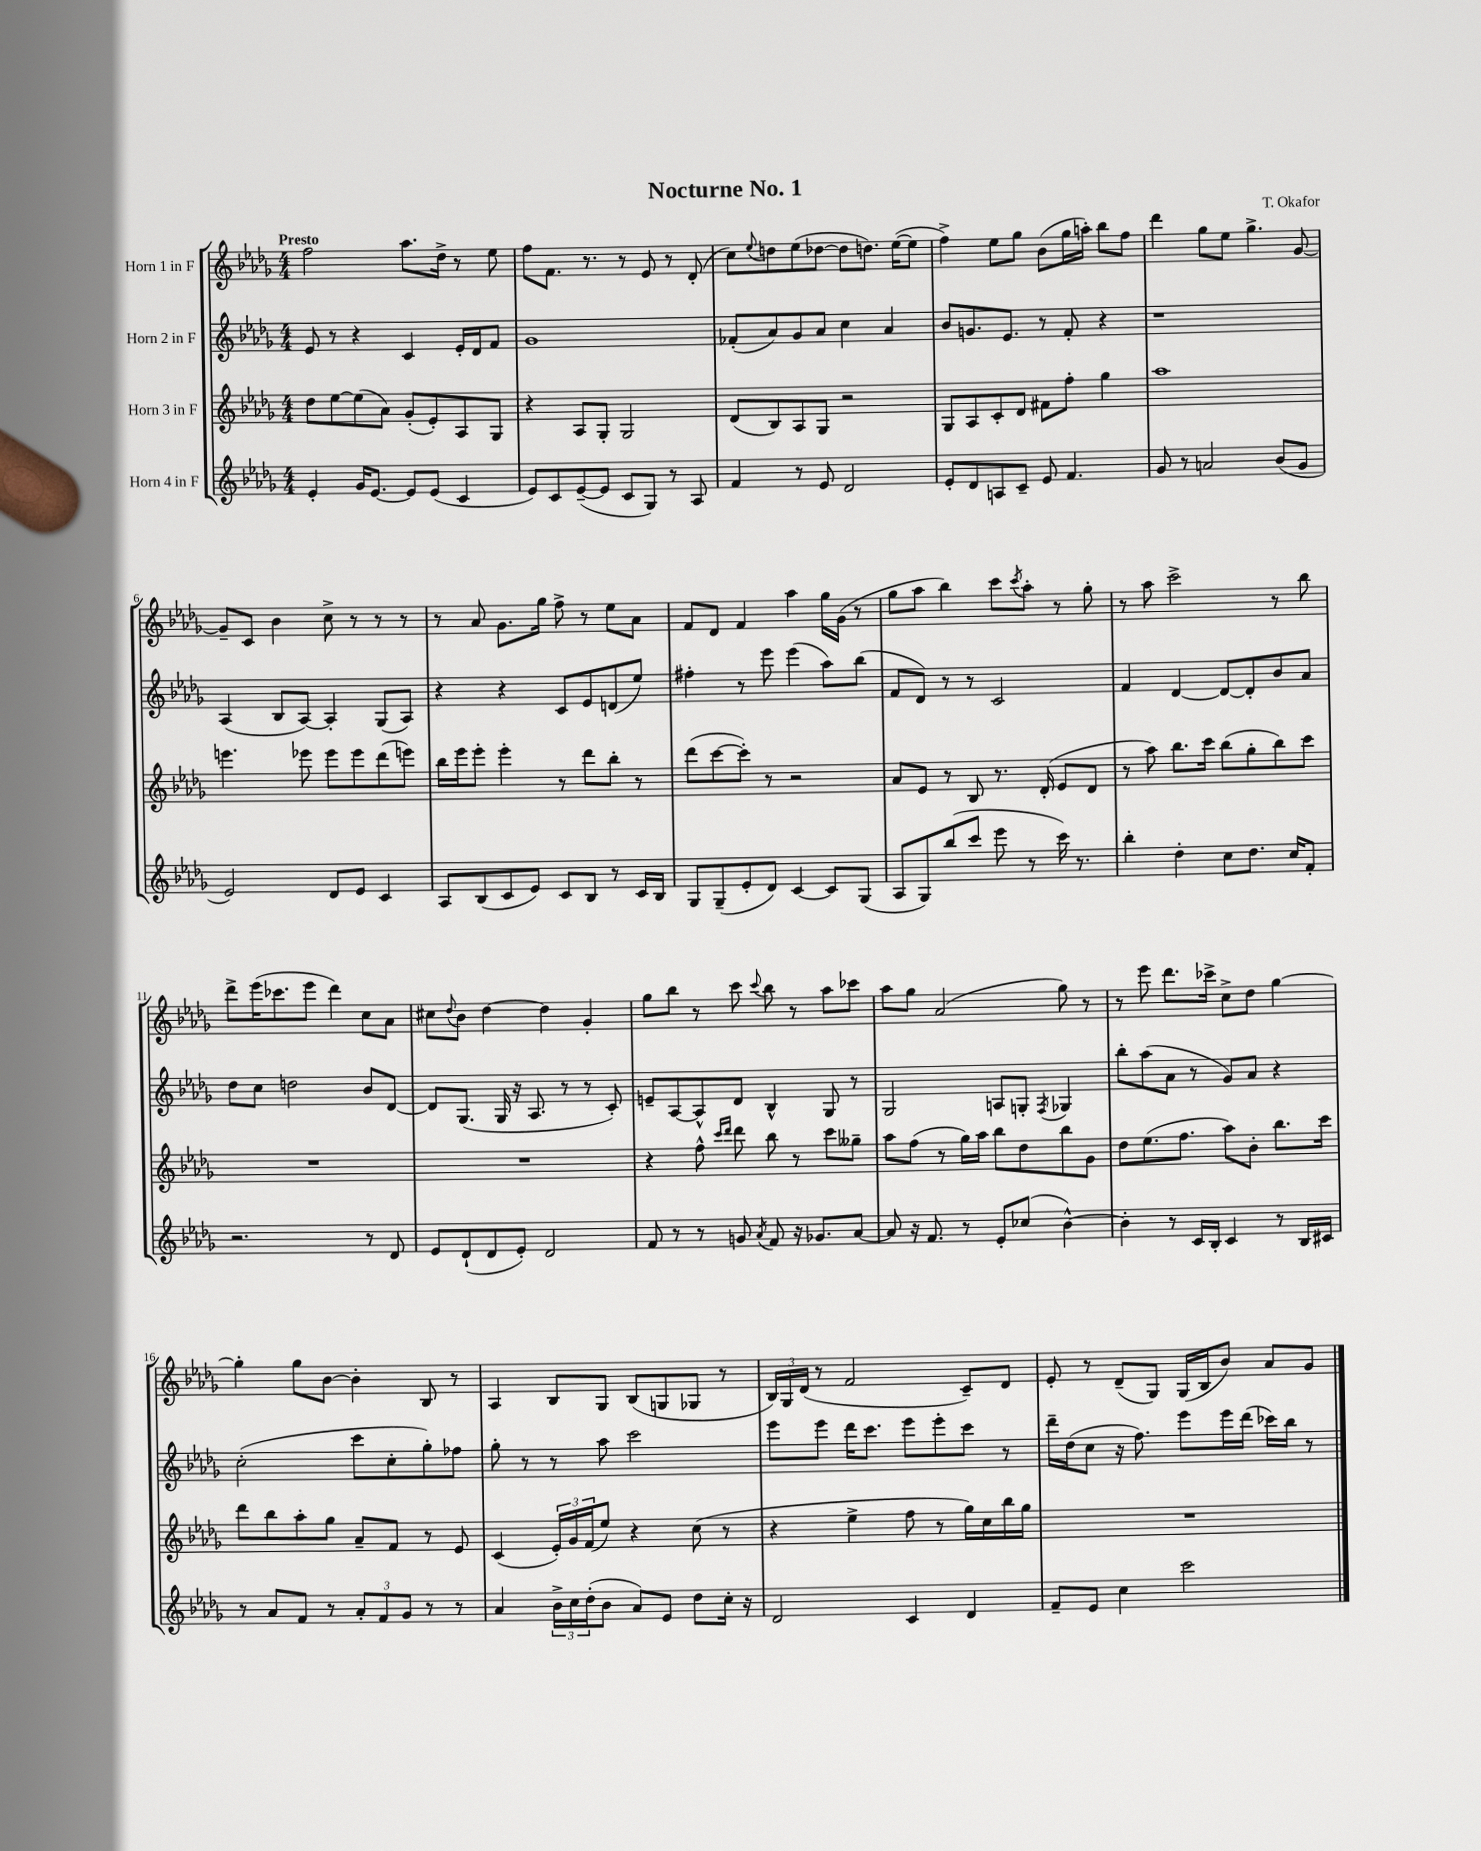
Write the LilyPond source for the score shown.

\header { title = "Nocturne No. 1" composer = "T. Okafor" }
<<
\new StaffGroup <<
\new Staff = "s0" \with { instrumentName = "Horn 1 in F" } {
    \clef treble \key des \major \numericTimeSignature \time 4/4 \tempo "Presto"
    f''2 aes''8. des''16-> r8 ees''8 |
    f''8 f'8. r8. r8 ees'8 r8 des'8-.( |
    c''8) \appoggiatura { ees''8 } d''8 ees''8( des''8~ des''8 d''8.) ees''16~( ees''8 |
    f''4->) ees''8 ges''8 bes'8( ges''16 a''16-.) bes''8 f''8 |
    des'''4 ges''8 ees''8 ges''4.-> ges'8~ |
    ges'8-- c'8 bes'4 c''8-> r8 r8 r8 |
    r8 aes'8 ges'8. ges''16 f''8-> r8 ees''8 aes'8 |
    f'8 des'8 f'4 aes''4 ges''16 ges'16( r8 |
    ges''8 aes''8 bes''4) c'''8 \acciaccatura { c'''8 } aes''8-. r8 ges''8-. |
    r8 aes''8 c'''2-> r8 bes''8 |
    des'''8-> ees'''16( ces'''8. ees'''8 des'''4) c''8 aes'8 |
    cis''8 \appoggiatura { des''8 } bes'8 des''4~ des''4 ges'4-. |
    ges''8 bes''8 r8 c'''8 \appoggiatura { c'''8 } bes''8 r8 aes''8 ces'''8 |
    aes''8 ges''8 aes'2( ges''8) r8 |
    r8 ees'''8 des'''8. ces'''16-> c''8-> des''8 ges''4~ |
    ges''4-. ges''8 bes'8~ bes'4-. bes8 r8 |
    aes4 bes8 ges8 bes8( g8 ges8 r8 |
    \tuplet 3/2 { bes16) ges16 des'16( } r8 f'2 c'8--) des'8 |
    ees'8-. r8 des'8--( ges8) ges16( bes16 bes'8) aes'8 ges'8 \bar "|." |
}
\new Staff = "s1" \with { instrumentName = "Horn 2 in F" } {
    \clef treble \key des \major \numericTimeSignature \time 4/4
    ees'8 r8 r4 c'4 ees'16-. des'16 f'8 |
    ges'1 |
    fes'8-.( aes'8) ges'8 aes'8 c''4 aes'4 |
    bes'8 g'8. ees'8. r8 f'8-. r4 |
    r1 |
    aes4( bes8 aes8~) aes4-. ges8( aes8) |
    r4 r4 c'8 ees'8 d'8( ees''8) |
    fis''4-. r8 ees'''8 ees'''4( aes''8) bes''8( |
    f'8 des'8) r8 r8 c'2 |
    f'4 des'4~ des'8~ des'8-. bes'8 aes'8 |
    des''8 c''8 d''2 bes'8 des'8~ |
    des'8 ges8.( ges16 r16 aes8. r8 r8 c'8-.) |
    e'8-- aes8~ aes8-^ des'8 bes4-^ ges8 r8 |
    ges2 a8 g8-. \acciaccatura { f8 } ges4 |
    bes''8-. aes''8( aes'8 r8 ges'8) aes'8 r4 |
    c''2-.( c'''8 c''8-. ges''8-.) fes''8 |
    ges''8-. r8 r8 aes''8 c'''2 |
    ees'''8 ees'''8 des'''16 c'''8. ees'''8 ees'''8-. c'''8 r8 |
    des'''16-- des''16( c''8 r16 f''8.) ees'''8 ees'''16 des'''16( ces'''16) bes''16 r8 \bar "|." |
}
\new Staff = "s2" \with { instrumentName = "Horn 3 in F" } {
    \clef treble \key des \major \numericTimeSignature \time 4/4
    des''8 ees''8~ ees''8( aes'8) ges'8-.( ees'8-.) aes8 ges8 |
    r4 aes8 ges8-. ges2 |
    des'8( bes8) aes8 ges8 r2 |
    ges8 aes8 c'8-. des'8 fis'8 f''8-. ges''4 |
    aes''1 |
    e'''4. ees'''8 ees'''8 ees'''8 des'''8( e'''8) |
    bes''16 ees'''16 ees'''8-. ees'''4-. r8 des'''8 bes''8-. r8 |
    des'''8( c'''8~ c'''8-.) r8 r2 |
    aes'8 ees'8 r8 bes8 r8. des'16-.( ees'8 des'8 |
    r8 aes''8) bes''8. c'''16 bes''8( ges''8-. bes''8) c'''8 |
    R1 |
    R1 |
    r4 f''8-^ \grace { c'''16 des'''16 } des'''8 bes''8 r8 c'''8 geses''8-- |
    aes''8 f''8( r8 ges''16) aes''16 bes''8 des''8 bes''8 ges'8 |
    des''8 ees''8.( f''8. aes''8) bes'8-. bes''8. c'''16 |
    des'''8 bes''8 aes''8-. ges''8 aes'8-- f'8 r8 ees'8 |
    c'4( \tuplet 3/2 { ees'16-.) ges'16 f'16( } ees''8) r4 c''8( r8 |
    r4 ees''4-> f''8 r8 ges''16) c''16 bes''16 ges''16 |
    R1 \bar "|." |
}
\new Staff = "s3" \with { instrumentName = "Horn 4 in F" } {
    \clef treble \key des \major \numericTimeSignature \time 4/4
    ees'4-. ges'16 ees'8.~ ees'8 ees'8( c'4 |
    ees'8) c'8 ees'8~--( ees'8 c'8 ges8) r8 aes8 |
    f'4 r8 ees'8 des'2 |
    ees'8-. des'8 a8 c'8-- ees'8 f'4. |
    ges'8 r8 a'2 bes'8( ges'8 |
    ees'2) des'8 ees'8 c'4 |
    aes8 bes8( c'8 ees'8) c'8 bes8 r8 c'16 bes16 |
    ges8 ges8--( ees'8-. des'8) c'4~ c'8 ges8( |
    aes8 ges8) bes''8( c'''8 ees'''8 r8 c'''16) r8. |
    bes''4-. des''4-. c''8 des''8. c''16 f'8-. |
    r2. r8 des'8 |
    ees'8 des'8-!( des'8 ees'8-.) des'2 |
    f'8 r8 r8 g'8 \acciaccatura { aes'8 } f'8 r16 ges'8. aes'8~ |
    aes'8 r16 f'8. r8 ees'8-. ces''8( bes'4~-^) |
    bes'4-. r8 c'16 bes16-. c'4 r8 bes16 cis'16 |
    r8 aes'8 f'8 r8 \tuplet 3/2 { aes'8-. f'8 ges'8 } r8 r8 |
    aes'4 \tuplet 3/2 { bes'16-> c''16 des''16-.( } bes'8 aes'8) ees'8 des''8 c''16-. r16 |
    des'2 c'4 des'4 |
    f'8-- ees'8 c''4 c'''2 \bar "|." |
}
>>
>>
